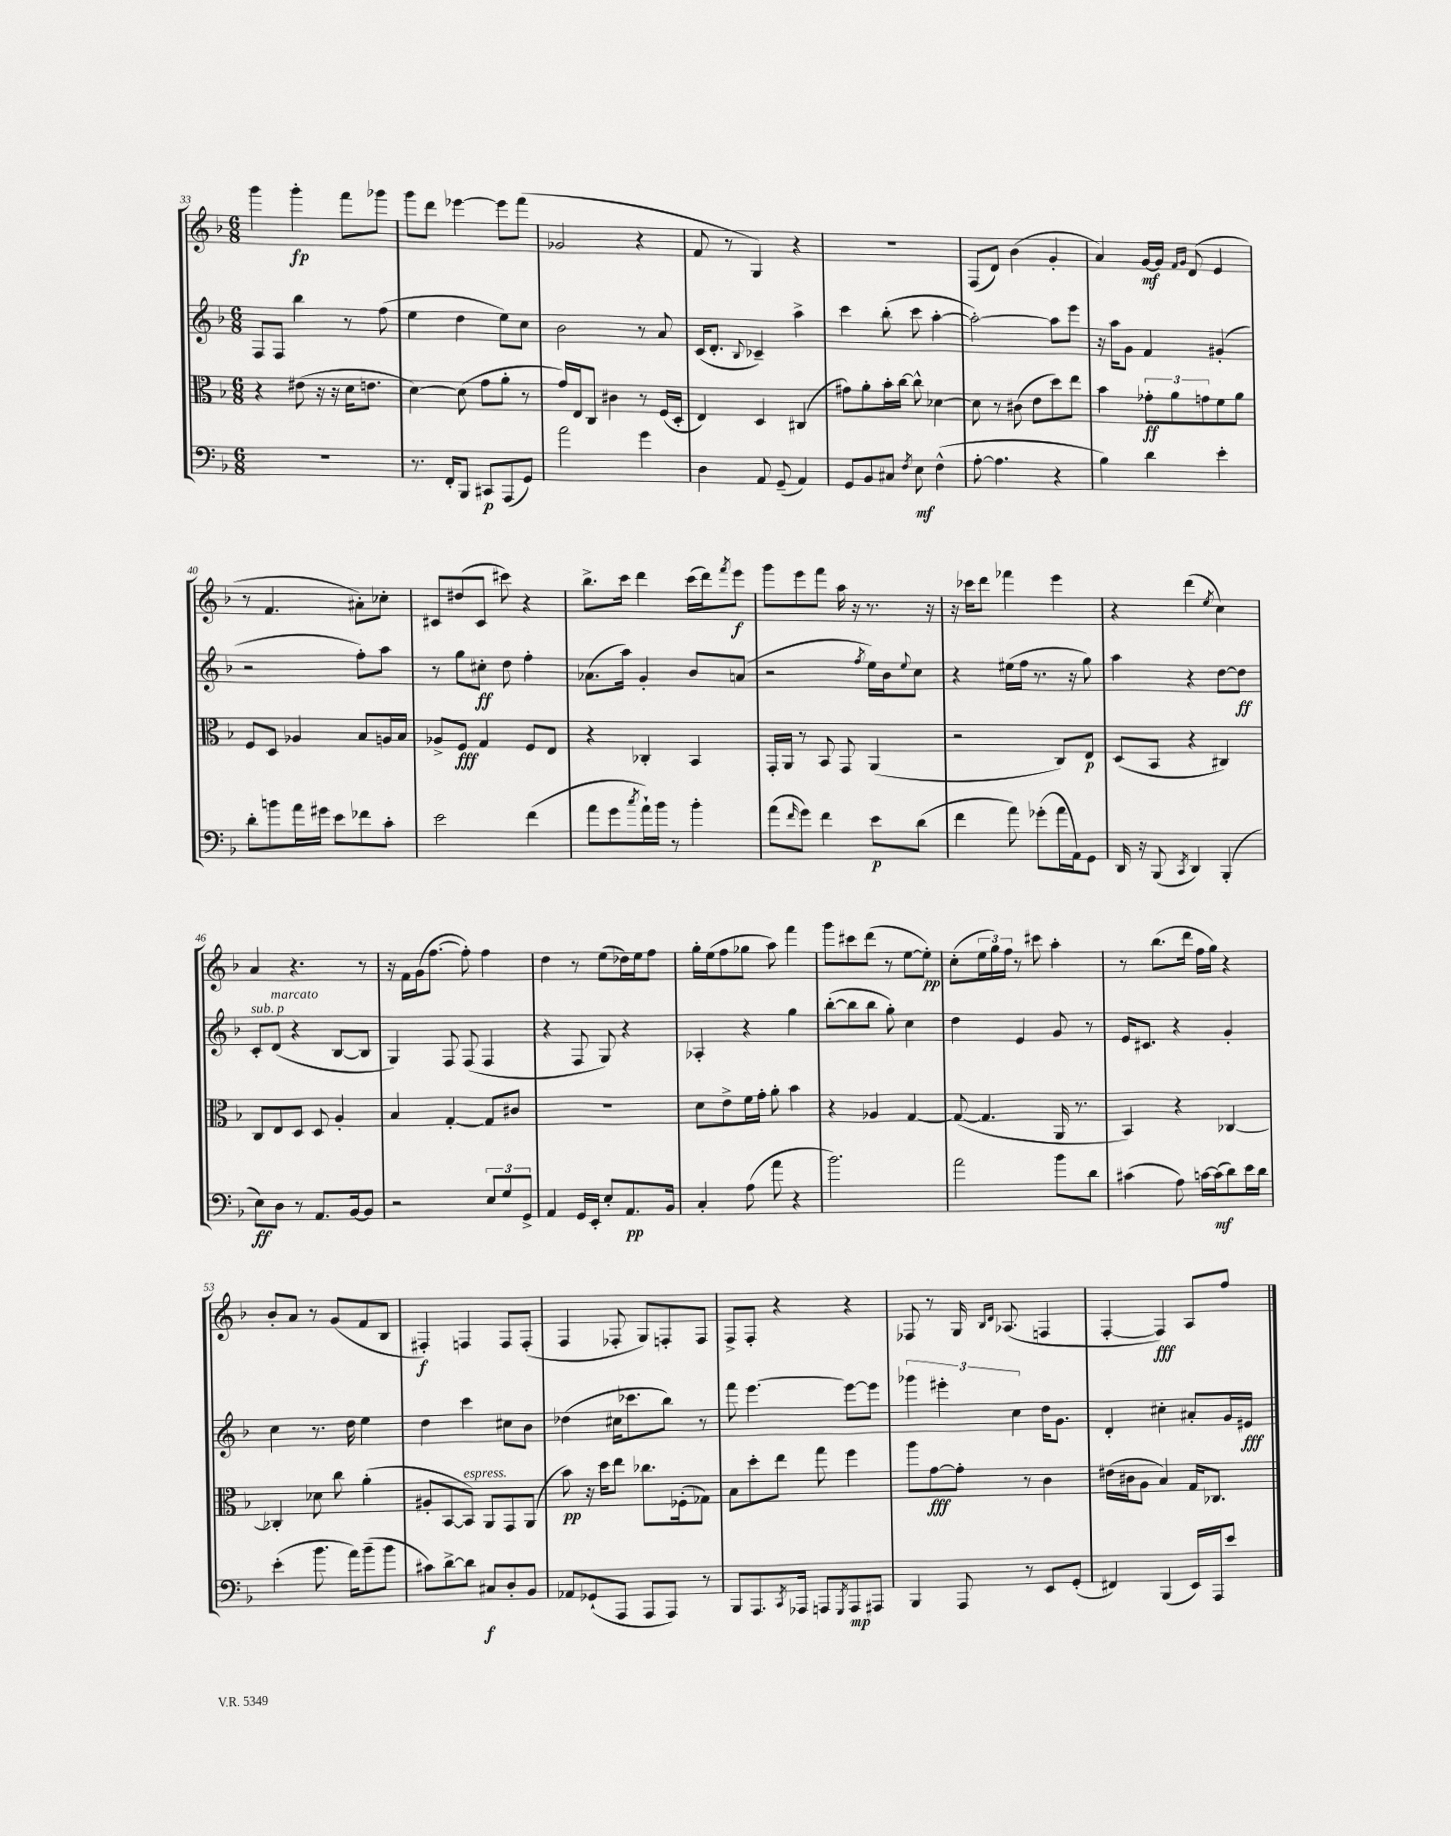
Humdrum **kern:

**kern	**kern	**kern	**kern
*staff4	*staff3	*staff2	*staff1
*clefF4	*clefC3	*clefG2	*clefG2
*k[b-]	*k[b-]	*k[b-]	*k[b-]
*M6/8	*M6/8	*M6/8	*M6/8
2.r	4r	8F	4ggg
.	.	8F	.
.	(8e#	4bb-	4ggg'
.	16r	.	.
.	16r	.	.
.	16d	8r	8fff
.	8.e	.	.
.	.	(8ff	8ggg-
=	=	=	=
8.r	[4d)	4ee	8ggg
.	.	.	8ddd
16FF'	.	.	.
8BBB-	(8d]	4dd	[4eee-
8CC#	8g	.	.
(8AAA	8a'	8ee)	8eee-]
8GG)	8r	8cc	(8fff
=	=	=	=
2a	16g)	2b-	2g-
.	16E	.	.
.	8C	.	.
.	4c#	.	.
4g	8r	8r	4r
.	(16F	8a	.
.	16D'	.	.
=	=	=	=
4D	4E)	(16c	8f
.	.	8.d'	.
.	.	.	8r
.	.	8qqB-	.
8AA	4D	4c-~)	4G)
(8GG~	.	.	.
4AA)	(4C#	4aa^	4r
=	=	=	=
8GG	8g#)	4ccc	2.r
8BB-	8a'	.	.
8C#	16b-'	(8bb-'	.
.	[16cc	.	.
8qF	.	.	.
8E	8cc^^]	8ccc	.
(4F^^	[4d-	[4aa'	.
=	=	=	=
[8A'	8d-]	2aa'_)	(8F
4.A]	8r	.	8d)
.	(8c#	.	(4b-
.	8e	.	.
4r	8dd)	8aa]	4g'
.	8ee	8eee	.
=	=	=	=
4B-)	4b-	16r	4a)
.	.	16aa	.
.	.	8g	.
4d	12g-'	4f	[16g
.	.	.	16g]
.	12a	.	.
.	.	.	16qqf
.	.	.	16qqg
.	.	.	(8d
.	12g	.	.
4e'	8f	(4g#'	4e
.	8a	.	.
=	=	=	=
8d'	8F	2r	8r
8b	8D	.	4.f
16a	4A-	.	.
16g#	.	.	.
8e	.	.	.
8f-	8B-	8ff')	8a#')
8c'	16A	8aa	8cc-'
.	16B-	.	.
=	=	=	=
2e	8A-^	8r	8c#
.	8F	8gg	(8dd#
.	4G	8cc#'	8c#
.	.	8dd	8ccc#)
(4f	8F	4ff'	4r
.	8E	.	.
=	=	=	=
8a	4r	(8.a-	8.bb-^
8g	.	.	.
.	.	16aa)	16ccc
8qcc	.	.	.
16a`)	4C-'	4g'	4ddd
16b-	.	.	.
8r	.	.	.
4b-'	4BB-	8b-	(16ccc
.	.	.	16ddd)
.	.	.	8qfff
.	.	(8a	8eee
=	=	=	=
(8a	16GG'	2r	8ggg
.	16AA	.	.
16qqf	.	.	.
8g)	8r	.	8eee
4f	8BB-	.	8fff
.	8GG	.	16aa
.	.	.	16r
.	.	8qff	.
8e	(4AA	16ee)	8.r
.	.	16b-	.
.	.	8qqee	.
(8d	.	8cc	.
.	.	.	16r
=	=	=	=
4f	2r	4r	16r
.	.	.	16ccc-
.	.	.	8ddd
8a)	.	(16ee#	4fff-
.	.	16ff	.
(8g-'	.	8.r	.
16a	8C)	.	4eee
16AA)	.	16r	.
8GG	8E	8gg)	.
=	=	=	=
16DD	(8D	4aa	4r
16r	.	.	.
(8BBB-	8BB-	.	.
8qCC	.	.	.
4DD)	4r	4r	(4ddd
.	.	.	8qee
(4BBB-'	4C#)	[8dd	4cc)
.	.	8dd]	.
=	=	=	=
8E)	8C	8c'	4a
8D	8E	(8d	.
8r	8D	4r	4.r
8.AA	8D	.	.
.	4A'	[8B-	.
[16BB-	.	.	.
8BB-]	.	8B-]	8r
=	=	=	=
2r	4B-	4G)	16r
.	.	.	16f
.	.	.	(16g
.	.	.	[8.ff
.	[4G'	8F	.
.	.	(8F	8ff'])
12E	8G]	4F	4ff
12G	.	.	.
.	8c#	.	.
12GG^	.	.	.
=	=	=	=
4AA	2.r	4r	4dd
16GG	.	8F	8r
16EE'	.	.	.
8E'	.	8G)	(8ee
8.AA	.	4r	16dd-)
.	.	.	16ee
.	.	.	8ff
16BB-	.	.	.
=	=	=	=
4C'	8d	4A-'	16gg'
.	.	.	(16ee
.	8e^	.	8ff
(8A	16f	4r	8gg-
.	16g'	.	.
8a	8a'	.	8aa)
4r	4b-	4gg	4fff
=	=	=	=
2.b-)	4r	([8bb-'	8ggg
.	.	8bb-]	8ccc#
.	4A-	8bb-	(8ddd
.	.	8gg')	8r
.	[4G	4cc	[8ee
.	.	.	8ee'])
=	=	=	=
2a	(8G_	4dd	(8cc'
.	4.G]	.	24ee
.	.	.	24gg)
.	.	.	24ff
.	.	4e	8r
.	.	.	8ccc#
8b-	16AA	8g	4aa'
.	8.r	.	.
8d	.	8r	.
=	=	=	=
(4c#	4BB-)	16e	8r
.	.	8.c#	.
.	.	.	(8.bb-
8A)	4r	4r	.
.	.	.	16ddd
[16c	.	.	16ff
(16c]	.	.	16gg)
8d)	[4C-	4g'	4r
16e	.	.	.
16d	.	.	.
=	=	=	=
(4e'	4C-']	4cc	8b-'
.	.	.	8a
8.b-	8d-	8.r	8r
.	8cc	.	(8g
16a)	.	16dd	.
(8b-~	(4a'	4ee	8f
8b-	.	.	8B-
=	=	=	=
8c#)	8A#'	4dd	4F#')
[8d^	[8BB-	.	.
8d]	8BB-])	4ccc	4F
8C#	8AA	.	.
8D'	8GG	8cc#	8F
8BB-	(8AA	8b-	(8F'
=	=	=	=
8AA-	8b-)	(4dd-	4F
(8GG-`	16r	.	.
.	16dd	.	.
8AAA	8ee	16cc#	8F-'
.	.	8.ccc-	.
8AAA	8.cc-	.	8G)
8AAA)	.	8bb-)	8F'
.	(16F-'	.	.
8r	8G-)	8r	8F
=	=	=	=
8BBB-	8B-	8fff	8F^
8.AAA	8dd'	[4.eee	8F'
.	8ee	.	4r
8qCC	.	.	.
16AAA-	.	.	.
8AAA	8gg	.	.
8qGGG	.	.	.
8AAA	4ff	8eee_	4r
8AAA#	.	8eee]	.
=	=	=	=
4BBB-	8aa	6ggg-	8F-
.	[8g	.	8r
.	.	6eee#'	.
8AAA	8g']	.	16G
.	.	.	16qqB-
.	.	.	16qqd
.	.	.	(8.A-
.	.	6cc	.
8r	8r	.	.
8EE	4c	16dd	4F
.	.	8.g	.
(8GG'	.	.	.
=	=	=	=
4FF#)	(16e#	4d'	[4F'
.	16c#	.	.
.	8A	.	.
(4BBB-	4B-)	4cc#'	4F])
16EE)	16G	8a#'	8A
16AAA	8.C-	.	.
8e	.	16g	8ff
.	.	16e#	.
==	==	==	==
*-	*-	*-	*-
